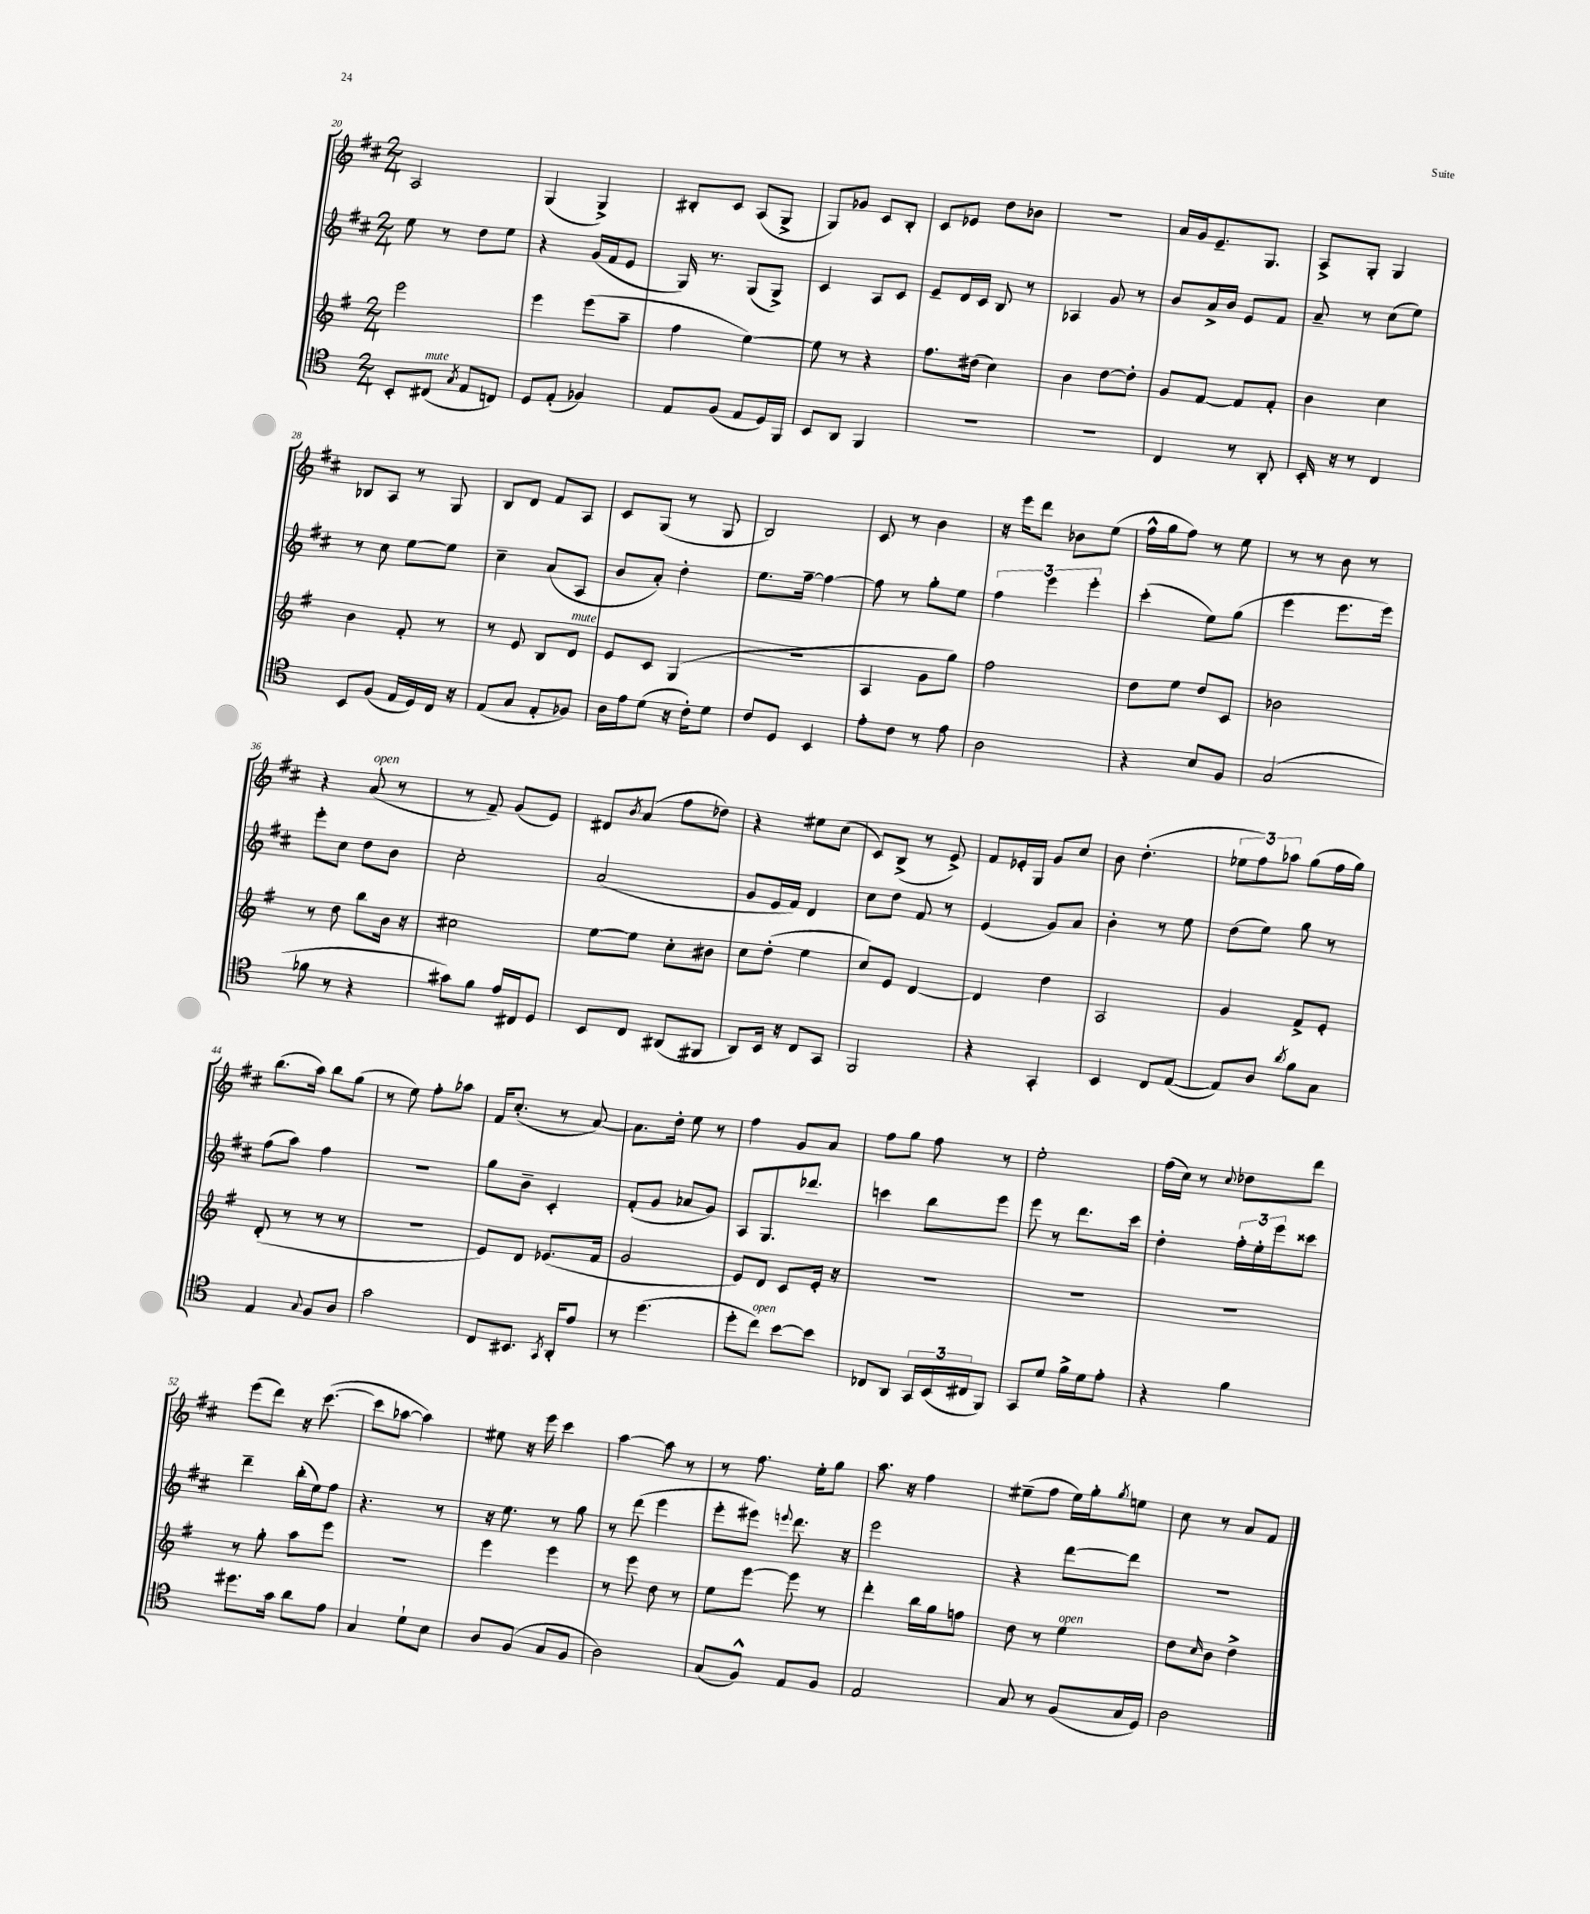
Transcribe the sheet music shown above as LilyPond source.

<<
\new StaffGroup <<
\new Staff = "s0" {
    \clef treble \key d \major \numericTimeSignature \time 2/4
    a2 |
    g4( g4->) |
    bis8-. cis'8 a8( g8-> |
    g8) ges'8 cis'8 b8-. |
    cis'8 ees'8 d''8 bes'8 |
    r2 |
    a'16 g'16 e'8.-- g8. |
    a8-> g8-. g4 |
    bes8 a8 r8 g8 |
    b8 d'8 fis'8 a8 |
    cis'8 g8( r8 g8 |
    b2) |
    cis'8 r8 b'4 |
    r16 e'''16 d'''8 bes'8 e''8( |
    fis''16-^ g''16 fis''8) r8 e''8 |
    r8 r8 b'8 r8 |
    r4 a'8^\markup { \italic "open" }( r8 |
    r8 fis'8--) g'8( e'8) |
    dis'8 \acciaccatura { b'8 } a'8( fis''8 des''8) |
    r4 eis''8 cis''8( |
    cis'8) b8->( r8 e'8->) |
    fis'8 ees'16-. g16 g'8 cis''8 |
    b'8 d''4.-.( |
    \tuplet 3/2 { ees''8 fis''8) aes''8 } g''8( fis''16 g''16) |
    b''8.( a''16) b''8 g''8( |
    r8 e''8) fis''8-. aes''8 |
    fis'16 cis''8.-.( r8 a'8~) |
    a'8. d''16-. e''8 r8 |
    fis''4 g'8 a'8 |
    fis''8 g''8 fis''8 r8 |
    e''2-. |
    fis''16( cis''16) r8 \appoggiatura { cis''8 } des''8 d'''8 |
    e'''8( d'''8) r16 cis'''8.~( |
    cis'''8 aes''8~ aes''4) |
    eis''8 r16 e'''16 cis'''4 |
    a''4~ a''8 r8 |
    r8 fis''8. e''16-. g''8 |
    a''8. r16 fis''4 |
    eis''8--( fis''8 eis''16) g''16-. \acciaccatura { g''8 } e''8 |
    cis''8 r8 a'8 fis'8 \bar "|." |
}
\new Staff = "s1" {
    \clef treble \key d \major \numericTimeSignature \time 2/4
    e''8 r8 d''8 e''8 |
    r4 g'16( fis'16 e'8 |
    g16) r8. g8( g8->) |
    cis'4 a8 cis'8 |
    e'8-- d'16 cis'16 b8 r8 |
    aes4 g'8 r8 |
    b'8 a'16-> b'16 e'8 fis'8 |
    a'8-- r8 cis''8( e''8) |
    r8 cis''8 e''8~ e''8 |
    cis''4-- a'8( a8 |
    b'8 a'8-.) d''4-. |
    e''8. fis''16~-- fis''4~ |
    fis''8 r8 g''8-. e''8 |
    \tuplet 3/2 { fis''4 e'''4 e'''4-. } |
    cis'''4-.( e''8) g''8( |
    e'''4 e'''8. e'''16) |
    e'''8-. cis''8 d''8 b'8 |
    cis''2-. |
    a'2( |
    g'8 e'16 fis'16) d'4 |
    cis''8 d''8 fis'8 r8 |
    e'4( g'8) a'8 |
    b'4-. r8 e''8 |
    d''8( e''8) g''8 r8 |
    fis''8( a''8) fis''4 |
    R2 |
    g''8 b'8-- cis'4-. |
    fis'8-.( g'8 aes'8 g'8) |
    a8 g8. des'''8. |
    c'''4 b''8 e'''8 |
    e'''8 r8 d'''8. cis'''16 |
    d''4-. \tuplet 3/2 { fis''16-. e''16-. e'''16 } cisis'''8 |
    d'''4-- b''16-.( e''16) fis''8 |
    r4. r8 |
    r16 e''8. r8 g''8 |
    r8 d'''8( e'''4 |
    e'''8-. eis'''8) \appoggiatura { e'''8 } d'''8. r16 |
    e'''2 |
    r4 d'''8~ d'''8 |
    R2 \bar "|." |
}
\new Staff = "s2" {
    \clef treble \key g \major \numericTimeSignature \time 2/4
    e'''2 |
    e'''4 e'''8( a''8-- |
    fis''4 e''4~) |
    e''8 r8 r4 |
    fis''8. dis''16( c''4) |
    b'4 d''8~ d''8-. |
    g'8 fis'8~ fis'8 fis'8-. |
    b'4 c''4 |
    b'4 fis'8-. r8 |
    r8 e'8 b8 d'8^\markup { \italic "mute" } |
    e'8 c'8 g4( |
    r2 |
    a4 g'8 g''8) |
    fis''2 |
    d''8 e''8 d''8 c'8 |
    bes'2 |
    r8 d''8 b''8 b'16 r16 |
    cis''2 |
    e''8~ e''8 c''8-. bis'8 |
    c''8 d''8-.( e''4 |
    c''8) e'8 d'4~ |
    d'4 d''4 |
    a2 |
    g'4 fis'8-> e'8-. |
    d'8-.( r8 r8 r8 |
    r2 |
    e'8) d'8 ees'8.( fis'16 |
    g'2 |
    e'8) d'8 c'8 e'16-. r16 |
    R2 |
    R2 |
    R2 |
    r8 g''8-. a''8 e'''8 |
    R2 |
    e'''4 e'''4 |
    r8 e'''8 d''8 r8 |
    e''8 e'''8~ e'''8 r8 |
    d'''4-. b''16 g''16 f''8 |
    d''8 r8 e''4^\markup { \italic "open" } |
    d''8 \grace { c''16 } b'8 d''4-> \bar "|." |
}
\new Staff = "s3" {
    \clef tenor \key c \major \numericTimeSignature \time 2/4
    b,8-. cis8^\markup { \italic "mute" }( \acciaccatura { g8 } e8 c8) |
    d8 e8-.( fes4) |
    e8 f8( e8 d16) f,16 |
    b,8 a,8 f,4 |
    R2 |
    R2 |
    c4 r8 a,8-. |
    b,16-. r16 r8 c4 |
    b,8 f8( e16 d16) c16 r16 |
    e8( g8 e8-. fes8) |
    a16 e'16 d'8( r16 c'16-.) d'8 |
    c'8 d8 b,4 |
    e'8-. c'8 r8 e'8 |
    a2 |
    r4 b8 f8 |
    g2( |
    fes'8 r8 r4 |
    gis'8) f'8 e'16 cis16 d8 |
    b,8 c8 ais,8( fis,8 |
    a,8) b,16 r16 c8 g,8 |
    f,2 |
    r4 g,4-. |
    b,4 c8 e8~( |
    e8) a8 \acciaccatura { a'8 } f'8 g8 |
    e4 \appoggiatura { g8 } f8 a8 |
    g'2 |
    c8 bis,8. \acciaccatura { g,8 } a,16-. e'8 |
    r8 d''4.( |
    d''8-. c''8^\markup { \italic "open" }) b'8~ b'8 |
    ces8 a,8 \tuplet 3/2 { g,16 b,16( cis16 } f,8) |
    g,8 d'8 f'16-> d'16 e'8-. |
    r4 f'4 |
    dis''8. g'16 a'8 e'8 |
    g4 d'8-! b8 |
    a8 f8( g8 f8 |
    a2) |
    g8( f8-^) e8 f8 |
    e2 |
    g8 r8 f8( g16 d16) |
    a2 \bar "|." |
}
>>
>>
\layout { \context { \Score currentBarNumber = #20 } }
